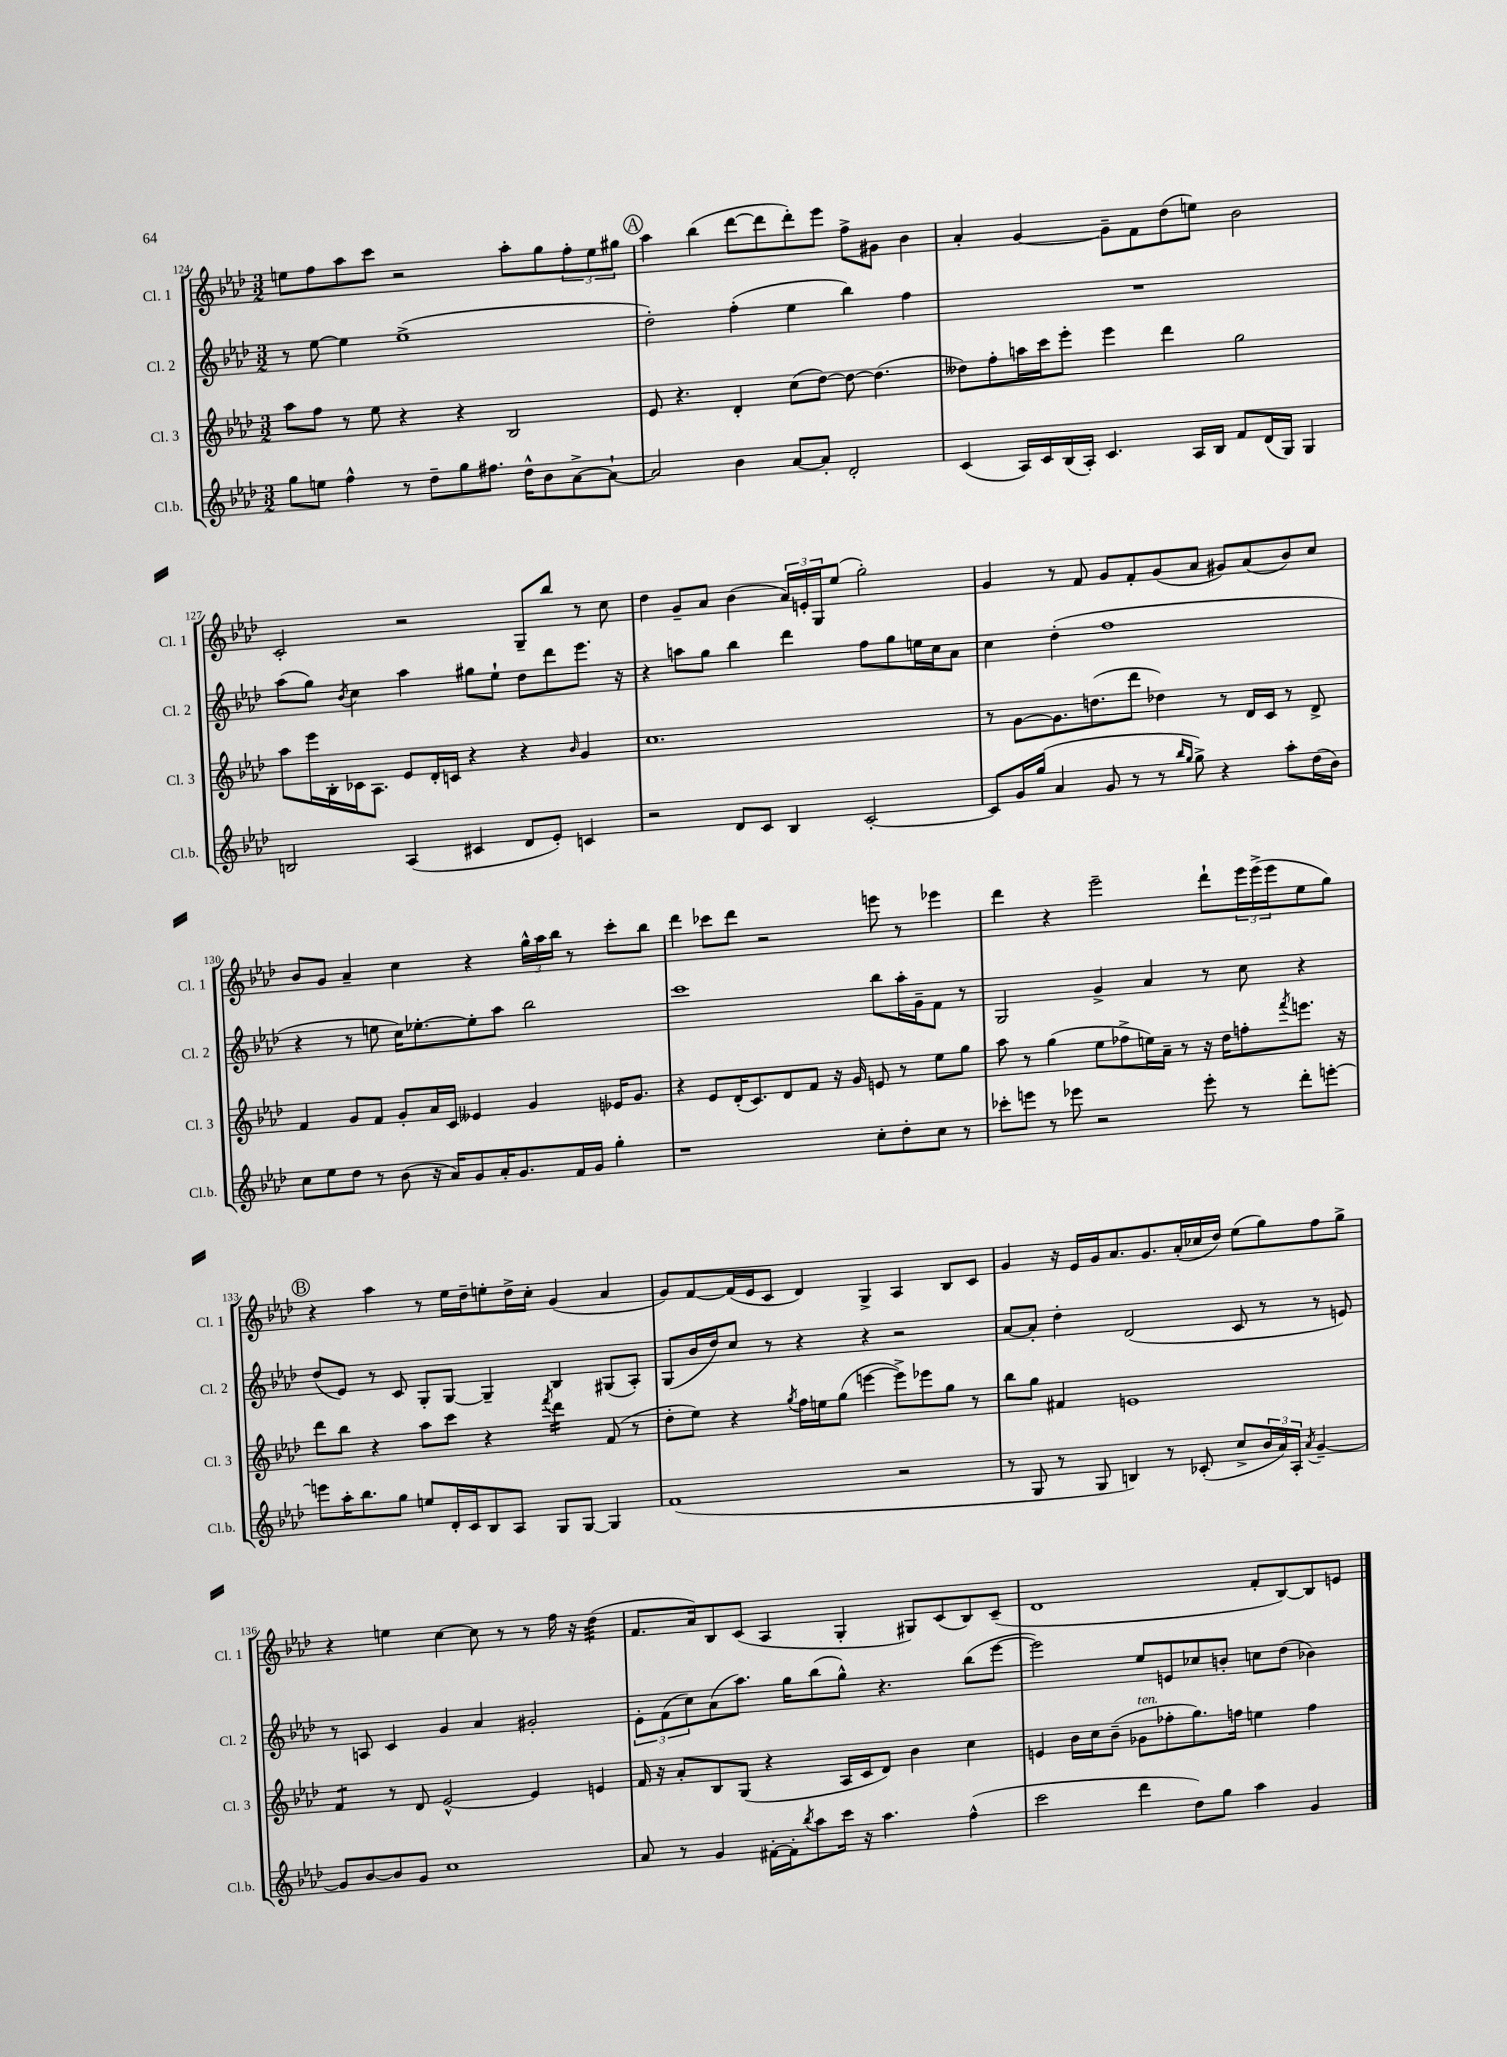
<<
\new StaffGroup <<
\new Staff = "s0" \with { instrumentName = "Cl. 1" shortInstrumentName = "Cl. 1" } {
    \clef treble \key aes \major \numericTimeSignature \time 3/2
    e''8 f''8 aes''8 c'''8 r2 aes''8-. g''8 \tuplet 3/2 { f''8-. e''8 gis''8 } |
    \mark \markup { \circle "A" } aes''4 bes''4( des'''8~ des'''8 des'''8-.) ees'''8 f''8-> gis'8 bes'4 |
    aes'4-. g'4~ g'8-- f'8 des''8( e''8) bes'2 |
    c'2-. r2 g8-- bes''8 r8 c''8 |
    des''4 g'8-- aes'8 bes'4( \tuplet 3/2 { aes'16) e'16-. g16 } ees''8( g''2-.) |
    g'4 r8 f'8 g'8 f'8-. g'8( aes'8 gis'8) aes'8( bes'8) c''8 |
    bes'8 g'8 aes'4-- c''4 r4 \tuplet 3/2 { g''16-^ aes''16 bes''16 } r8 c'''8-. bes''8 |
    des'''4 ces'''8 des'''8 r2 e'''8 r8 ees'''4 |
    des'''4 r4 ees'''2-- des'''8-! \tuplet 3/2 { ees'''16 ees'''16->( ees'''16 } ees''8 g''8) |
    \mark \markup { \circle "B" } r4 aes''4 r8 ees''16 des''16-- e''8-. des''16-> c''16-. g'4( aes'4 |
    g'8) f'8~ f'16( ees'16 c'8 des'4) g4-> aes4 bes8 c'8 |
    g'4 r16 ees'16 g'16 aes'8. g'8. aes'16-.( ces''16 des''16) ees''8( g''8) f''8 g''8-> |
    r4 e''4 c''4~ c''8 r8 r8 f''16 r16 des''4:32( |
    f'8. aes'16) bes8 c'8( aes4 g4-. gis8) c'8( bes8) c'8--( |
    des'1 f'8-. bes8~) bes8 e'8 \bar "|." |
}
\new Staff = "s1" \with { instrumentName = "Cl. 2" shortInstrumentName = "Cl. 2" } {
    \clef treble \key aes \major \numericTimeSignature \time 3/2
    r8 ees''8~ ees''4 ees''1->( |
    \mark \markup { \circle "A" } des''2-.) f''4-.( ees''4 bes''4) f''4 |
    R1. |
    aes''8( g''8) \acciaccatura { bes'8 } c''4 aes''4 gis''8 ees''8-! des''8 des'''8 ees'''8. r16 |
    r4 a''8 g''8 bes''4 des'''4 f''8 g''8 e''16 c''16 aes'8 |
    c''4 des''4-.( f''1 |
    r4 r8 e''8 c''16) ees''8.~-. ees''8-. aes''8 bes''2 |
    c'''1 bes''8 aes''16-. g'16-- f'8 r8 |
    g2 g'4-> aes'4 r8 c''8 r4 |
    \mark \markup { \circle "B" } des''8( ees'8) r8 c'8 g8-. g8~ g4-- bes4 gis8( aes8-.) |
    g8( bes'16 des''16) c''8 r8 r4 r4 r2 |
    aes'8~ aes'8-. des''4-. des'2( c'8 r8 r8 e'8) |
    r8 a8 c'4 g'4 aes'4 gis'2-. |
    \tuplet 3/2 { ees'8-. f'8( c''8) } aes'8( aes''8.) g''16 bes''8( g''8-^) r4. bes''8( ees'''8~ |
    ees'''2) ees''8 e'8 ces''8 b'8-. c''8 des''8( bes'4) \bar "|." |
}
\new Staff = "s2" \with { instrumentName = "Cl. 3" shortInstrumentName = "Cl. 3" } {
    \clef treble \key aes \major \numericTimeSignature \time 3/2
    aes''8 f''8 r8 ees''8 r4 r4 bes2 |
    \mark \markup { \circle "A" } ees'8 r4. des'4-. c''8( des''8~) des''8~ des''4.( |
    deses''8) f''8-. a''16 c'''16 ees'''8-. ees'''4 des'''4 g''2 |
    aes''8 ees'''16 bes16-. ces'16 aes8. ees'8 des'16-. c'16 r4 r4 \grace { bes'16 } g'4 |
    c''1. |
    r8 g'8~ g'8. d''8.( des'''8 des''4) r8 des'16 c'16 r8 des'8-> |
    f'4 g'8 f'8 g'8-. aes'16 c'16 eeses'4 g'4 ees'16 g'8. |
    r4 ees'8 des'16-.( c'8.) des'8 f'8 r16 g'16 e'8 r8 ees''8 g''8 |
    aes''8 r8 g''4( ees''8 fes''8-> e''16) aes'16-- r8 r16 des''16 f''8-. \acciaccatura { f'''8 } e'''8. r16 |
    \mark \markup { \circle "B" } des'''8 bes''8 r4 aes''8 c'''8 r4 \acciaccatura { f'''8 } des'''4:16 f'8( r8 |
    des''8-. ees''8) r4 \acciaccatura { g''8 } f''16 e''16 g''8( e'''4~ e'''8->) ees'''8 g''8 r8 |
    bes''8 g''8 fis'4 e'1 |
    f'4:8 r8 des'8 ees'2~-^ ees'4 e'4 |
    f'16 r16 aes'8-. bes8 g8( r4 aes16 c'16 des'8) bes'4 c''4 |
    e'4 bes'16 c''16 bes'8--( ges'8^\markup { \italic "ten." } fes''8-. g''8.) f''16 e''4 f''4 \bar "|." |
}
\new Staff = "s3" \with { instrumentName = "Cl.b." shortInstrumentName = "Cl.b." } {
    \clef treble \key aes \major \numericTimeSignature \time 3/2
    g''8 e''8 f''4-^ r8 des''8-- g''8 fis''8. des''16-^ bes'8 aes'8~-> aes'8~-! |
    \mark \markup { \circle "A" } aes'2 bes'4 aes'8~ aes'8-. des'2-. |
    c'4( aes16) c'16 bes16( aes16-.) c'4. aes16 bes16 f'8 des'16( g16) g4 |
    b2 aes4( cis'4 des'8 ees'8-.) c'4 |
    r2 des'8 c'8 bes4 c'2~-. |
    c'8 g'16 g''16( aes'4 g'8 r8 r8 \grace { bes''16 g''16 } g''8->) r4 aes''8-. des''16( bes'16) |
    c''8 ees''8 des''8 r8 bes'8( r16 aes'16) g'8 aes'16-. g'8. f'16 g'16 g''4-. |
    r1 c''8-. des''8-. c''8 r8 |
    ces'''8-. e'''8 r8 ees'''8 r2 ees'''8-. r8 des'''8-. e'''8~-. |
    \mark \markup { \circle "B" } e'''8 aes''16-. bes''8. g''8 e''8 des'16-. c'16 bes8 aes8 g8 g8~ g4 |
    f'1( r2 |
    r8 g8 r8 g8 b4) r8 ces'8-.( c''8-> \tuplet 3/2 { bes'16 aes'16) aes16-. } \acciaccatura { aes'8 } g'4~-- |
    g'8 bes'8~ bes'8 g'8 c''1 |
    aes'8 r8 g'4 fis'16~-. fis'16-. \acciaccatura { bes''8 } aes''8 c'''16 r16 aes''4. f''4-^( |
    c'''2 des'''4 des''8) g''8 aes''4 g'4 \bar "|." |
}
>>
>>
\layout { \context { \Score currentBarNumber = #124 } }
